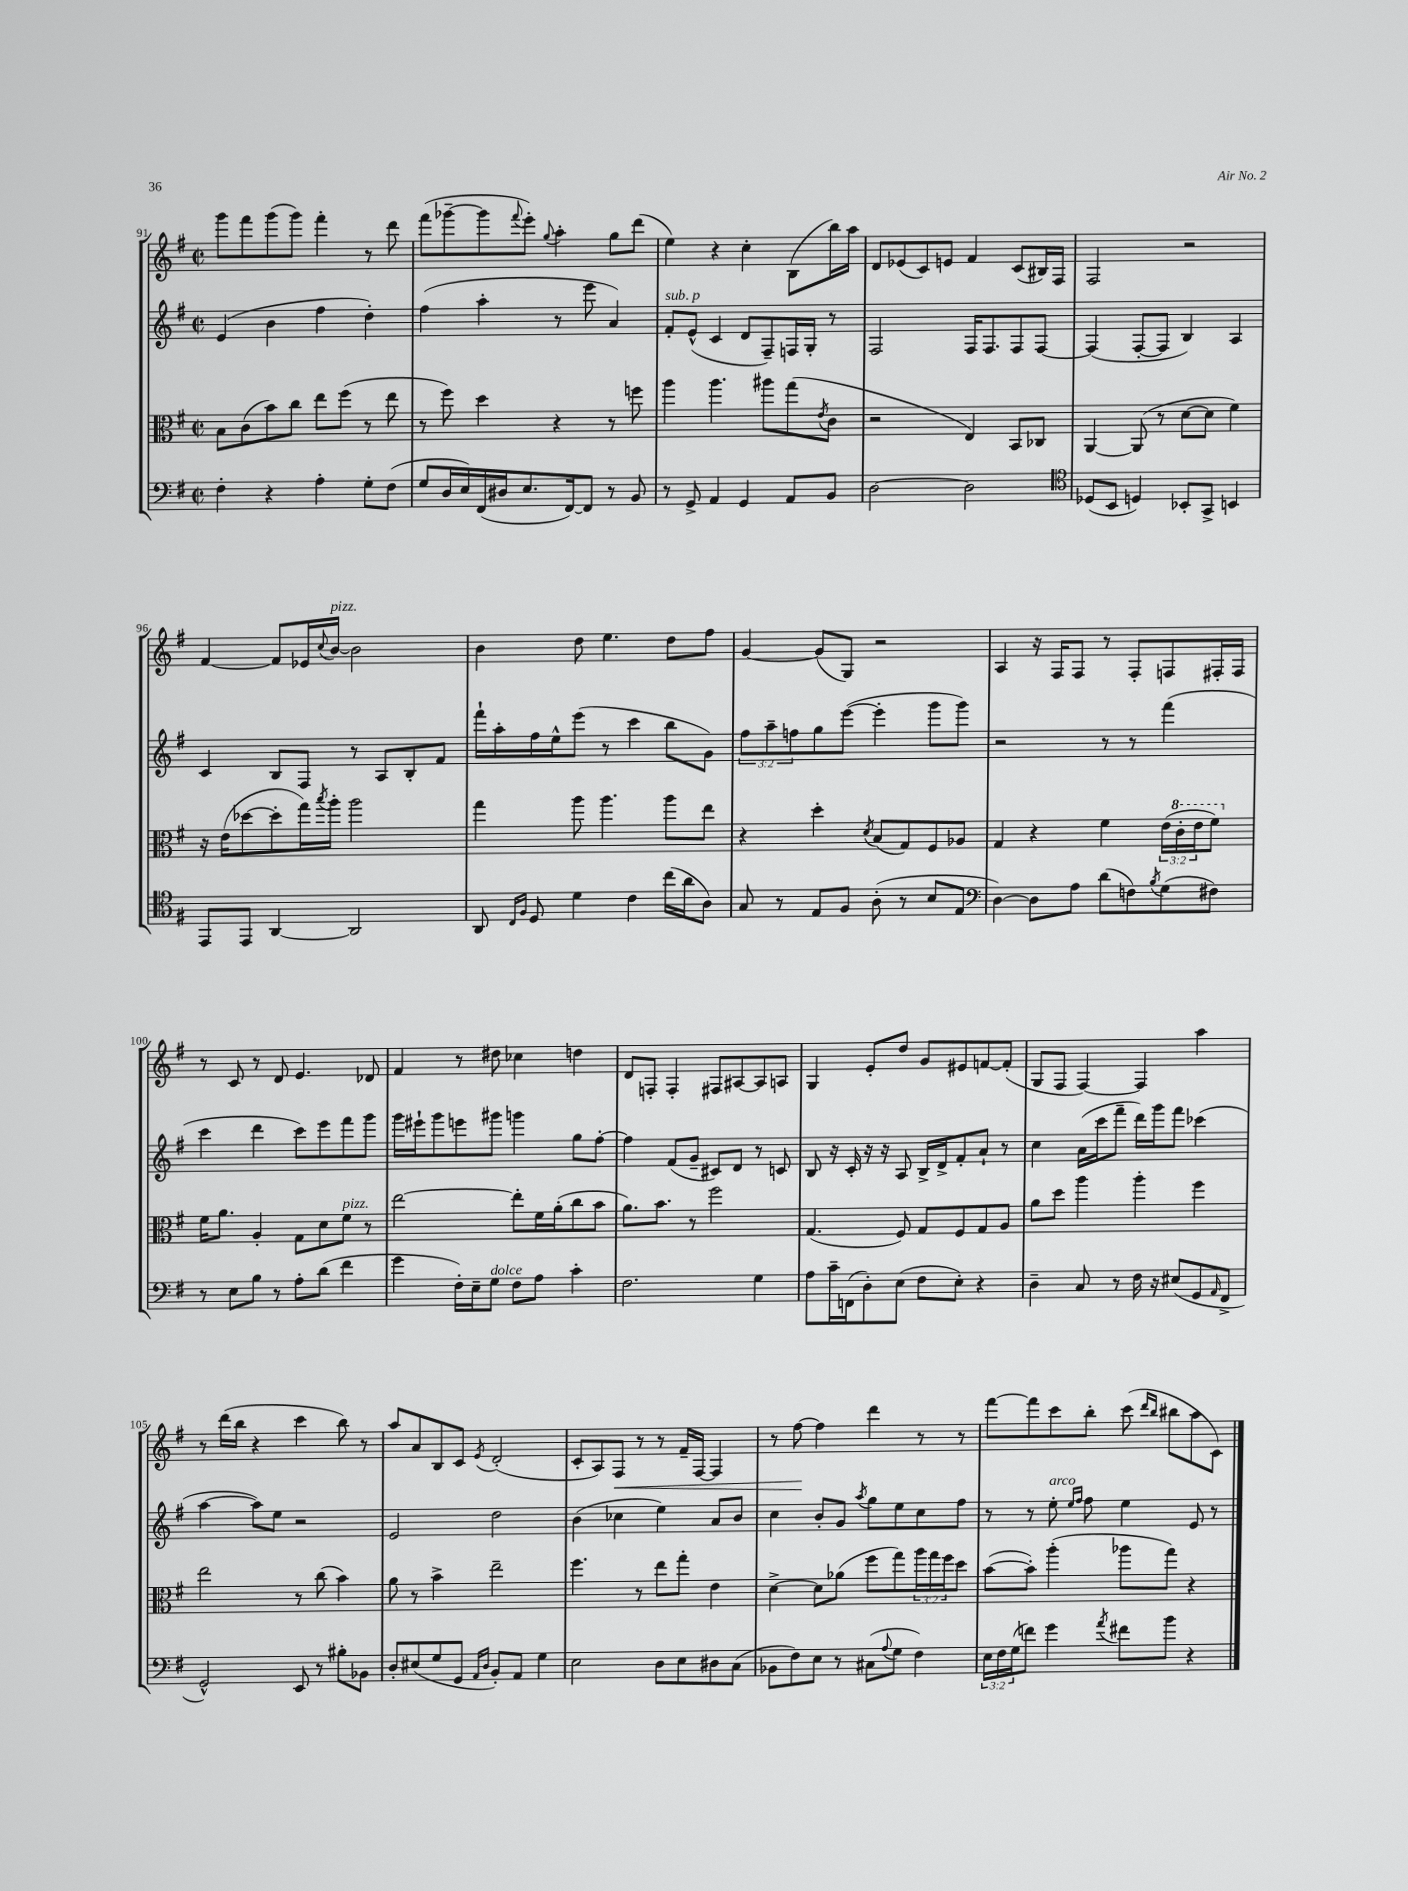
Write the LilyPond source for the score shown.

<<
\new StaffGroup <<
\new Staff = "s0" {
    \clef treble \key g \major \defaultTimeSignature \time 2/2
    g'''8 fis'''8 g'''8( g'''8) fis'''4-. r8 d'''8 |
    fis'''8( ges'''8~-- ges'''8 \appoggiatura { fis'''8 } e'''8-.) \appoggiatura { g''8 } a''4-. g''8 d'''8( |
    e''4) r4 c''4-. b8( b''16) a''16 |
    d'8 ees'8( c'8) e'8 fis'4 c'8( bis16) fis16 |
    fis2 r2 |
    fis'4~ fis'8 ees'16 \appoggiatura { c''8 } b'16~^\markup { \italic "pizz." } b'2 |
    b'4 d''8 e''4. d''8 fis''8 |
    g'4~ g'8( g8) r2 |
    a4 r16 fis16 fis8 r8 fis8-. f8 fis16-. fis16 |
    r8 c'8 r8 d'8 e'4. des'8 |
    fis'4 r8 dis''8 ces''4 d''4 |
    d'8 f8-. f4-. fis8 ais8~ ais8 a8 |
    g4 e'8-. d''8 g'8 eis'8 f'8~ f'8-.( |
    g8 fis8 fis4~) fis4 a''4 |
    r8 d'''16( b''16 r4 c'''4 b''8) r8 |
    a''8 a'8 b8 c'8 \acciaccatura { e'8 } d'2-.( |
    c'8-. a8) fis8\< r8 r8 fis'16-- fis16~ fis4 |
    r8 fis''8~\! fis''4 d'''4 r8 r8 |
    fis'''8~ fis'''8 c'''8 b''8-. c'''8( \grace { d'''16 b''16 } bis''8 a''8 c'8) \bar "|." |
}
\new Staff = "s1" {
    \clef treble \key g \major \defaultTimeSignature \time 2/2 \override Staff.TupletNumber.text = #tuplet-number::calc-fraction-text
    e'4( b'4 fis''4 d''4-.) |
    fis''4( a''4-. r8 e'''8 a'4) |
    fis'8-.^\markup { \italic "sub. p" } e'8-^( c'4 d'8 fis8--) f16 g16-. r8 |
    fis2 fis16 fis8. fis8 fis8~ |
    fis4( fis8~-. fis8 b4) a4 |
    c'4 b8 fis8 r8 a8 b8-. fis'8 |
    fis'''16-! a''16-. fis''16 e''16-^ e'''8( r8 c'''4 b''8 g'8) |
    \tuplet 3/2 { fis''8 a''8-- f''8 } g''8 e'''8~( e'''4-. g'''8 g'''8) |
    r2 r8 r8 fis'''4( |
    c'''4 d'''4 c'''8) e'''8 fis'''8 g'''8 |
    g'''16 eis'''16-! g'''8 e'''8 gis'''8 g'''4 g''8 fis''8~-. |
    fis''4 fis'8( g'8-- cis'8) d'8 r8 c'8 |
    b8 r16 c'16-. r16 r16 a8 b16-> d'16-> fis'8-. a'8-! r8 |
    c''4 a'16( c'''16 fis'''8-- d'''16) g'''16 fis'''8 ces'''4( |
    a''4~ a''8) e''8 r2 |
    e'2 d''2 |
    b'4( ces''4 e''4) a'8 b'8 |
    c''4 b'8-. g'8 \acciaccatura { a''8 } g''8 e''8 c''8 fis''8 |
    r8 r8 e''8-.^\markup { \italic "arco" } \grace { e''16 fis''16 } fis''8 e''4 e'8 r8 \bar "|." |
}
\new Staff = "s2" {
    \clef alto \key g \major \defaultTimeSignature \time 2/2 \override Staff.TupletNumber.text = #tuplet-number::calc-fraction-text
    b8 c'8( b'8) c''8 e''8 fis''8( r8 e''8 |
    r8 fis''8) d''4 r4 r8 f''8 |
    a''4 a''4. ais''8 g''8( \acciaccatura { e'8 } c'8 |
    r2 e4) b,8 ces8 |
    a,4~ a,8( r8 d'8~ d'8 fis'4) |
    r16 e'16( des''8~ des''8-. g''16) \acciaccatura { b''8 } a''16-. a''2 |
    g''4 a''8 a''4. a''8 e''8 |
    r4 d''4-. \acciaccatura { d'8 } b8( g8) fis8 aes8 |
    g4 r4 fis'4 \tuplet 3/2 { e'16( \ottava #1 c''16-. e''16 } fis''8) \ottava #0 |
    fis'16 a'8. a4-. g8 d'8 fis'8^\markup { \italic "pizz." } r8 |
    e''2~ e''8-. fis'16 a'16-.( c''8 b'8 |
    a'8.) b'8. r8 fis''2 |
    g4.( fis8) g8 fis8 g8 a8 |
    a'8 d''8 a''4 a''4-. fis''4 |
    e''2 r8 c''8( b'4) |
    a'8 r8 b'4-> e''2-- |
    fis''4. r8 e''8 g''8-. e'4 |
    d'4~-> d'8 aes'8( fis''8 g''8) \tuplet 3/2 { a''16 g''16 fis''16 } d''8 |
    b'8~( b'8-.) a''4-.( aes''8 g''8) r4 \bar "|." |
}
\new Staff = "s3" {
    \clef bass \key g \major \defaultTimeSignature \time 2/2 \override Staff.TupletNumber.text = #tuplet-number::calc-fraction-text
    fis4-. r4 a4-. g8-. fis8( |
    g8 d16 e16) fis,16( dis16 e8. fis,16~) fis,8 r8 b,8 |
    r8 g,8-> a,4 g,4 a,8 b,8 |
    d2~ d2 |
    \clef tenor des8( b,8 d4) bes,8-. g,8-> b,4 |
    e,8 e,8 a,4~ a,2 |
    a,8 \grace { c16 fis16 } d8 d'4 c'4 c''16( a'16 a8) |
    g8 r8 e8 fis8 a8-.( r8 b8 e8 |
    \clef bass d4~) d8 a8 d'8( f8) \acciaccatura { b8 } g8( fis8) |
    r8 e8 b8 r8 a8-. d'8( fis'4 |
    g'4 fis16-.) e16-- g8^\markup { \italic "dolce" } fis8 a8 c'4-. |
    fis2. g4 |
    a8 c'16-- f,16( d8-.) e8( fis8 e8-.) r4 |
    d4-- c8 r8 fis16 r16 eis8( g,8 \grace { a,16 } fis,8-> |
    g,2-^) e,8 r8 bis8-. bes,8 |
    d8-. eis8( g8 g,8 \grace { a,16 d16 } b,8-.) a,8 g4 |
    e2 d8 e8 dis8 c8( |
    bes,8 fis8) e8 r8 cis8( \appoggiatura { a8 } g8 fis4) |
    \tuplet 3/2 { e16 fis16 g16( } f'8) g'4 \acciaccatura { a'8 } fis'8 b'8 r4 \bar "|." |
}
>>
>>
\layout { \context { \Score currentBarNumber = #91 } }
